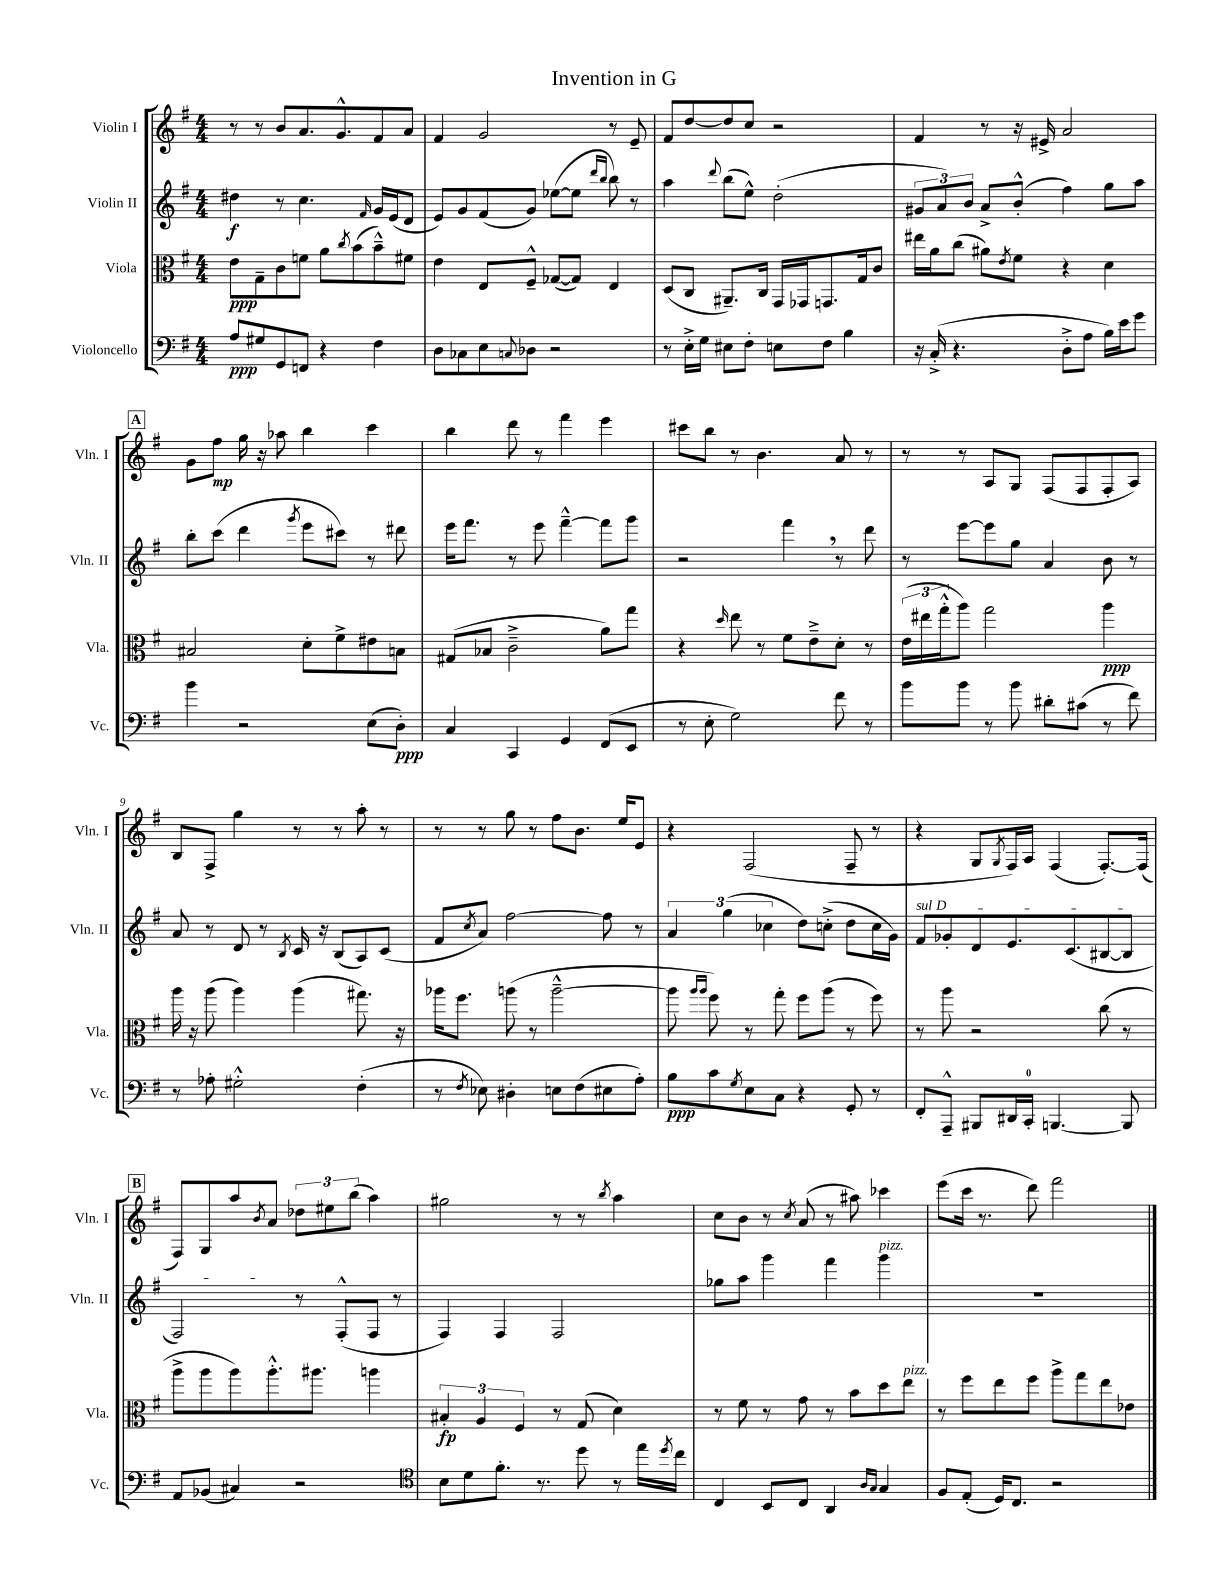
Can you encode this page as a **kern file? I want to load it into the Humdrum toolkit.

**kern	**kern	**kern	**kern
*staff4	*staff3	*staff2	*staff1
*clefF4	*clefC3	*clefG2	*clefG2
*k[f#]	*k[f#]	*k[f#]	*k[f#]
*M4/4	*M4/4	*M4/4	*M4/4
8A	8e	4dd#	8r
8G#	8G~	.	8r
8GG	8c	8r	8b
8FF	8f	4.cc	8.a
4r	8a	.	.
.	.	.	8.g^^
.	8qcc	.	.
.	(8b	.	.
.	.	16qqf#	.
4F#	8b~^^)	16g	8f#
.	.	(16e	.
.	8f#	8d	8a
=	=	=	=
8D	4e	8e)	4f#
8C-	.	8g	.
8E	8E	(8f#	2g
8qqC	.	.	.
8D-	8F#~^^	8g)	.
2r	([8G-	([8ee-	.
.	8G-])	8ee-]	.
.	.	16qqddd	.
.	.	16qqbb	.
.	4E	8bb)	8r
.	.	8r	8e~
=	=	=	=
8r	(8D	4aa	8f#
16E'^	8C	.	[8dd
16G	.	.	.
.	.	8qqddd	.
8E#	8.AA#~)	(8bb	8dd]
8F#'	.	8ee^^)	8cc
.	16C	.	.
8E	16GG	(2dd'	2r
.	16GG-	.	.
8F#	8.GG	.	.
4B	.	.	.
.	16G	.	.
.	8c	.	.
=	=	=	=
16r	16ee#	12g#	4f#
(16C'^	16a	.	.
.	.	12a)	.
4.r	(8cc	.	.
.	.	12b	.
.	8a#)	8a^	8r
.	8qe	.	.
.	8f#	(8b'^^	16r
.	.	.	16e#^
8D'^	4r	4ff#)	2a
8A	.	.	.
16B)	4d	8gg	.
16e	.	.	.
8g	.	8aa	.
=	=	=	=
4b	2B#	8bb'	8g
.	.	(8ccc	8ff#
2r	.	4ddd	16gg
.	.	.	16r
.	.	.	8aa-
.	.	8qggg	.
.	8d'	8eee	4bb
.	8f#^	8ccc#)	.
(8E	8e#	8r	4ccc
8D')	8B	8ddd#	.
=	=	=	=
4C	(8G#	16eee	4bb
.	.	8.fff#	.
.	8B-	.	.
4CC	2c~^	8r	8ddd
.	.	8eee	8r
4GG	.	[4fff#~^^	4fff#
(8FF#	8a)	8fff#]	4eee
8EE	8gg	8ggg	.
=	=	=	=
8r	4r	2r	8ccc#
8E'	.	.	8bb
.	16qqdd	.	.
2G)	8ee	.	8r
.	8r	.	4.b
.	8f#	4fff#	.
.	8e~^	.	.
8f#	8d'	8r	8a
8r	8r	8ddd	8r
=	=	=	=
8b	(24e	8r	8r
.	24ee#	.	.
.	24gg'^^	.	.
8b	8aa)	[8eee	8r
8r	2gg	8eee]	8A
8b	.	8gg	8G
8d#'	.	4a	(8F#
(8c#	.	.	8F#
8r	4aa	8b	8F#'
8f#)	.	8r	8A)
=	=	=	=
8r	16aa	8a	8B
.	16r	.	.
8A-'	(8aa	8r	8F#^
2G#'^^	4aa)	8d	4gg
.	.	8r	.
.	.	8qB	.
.	(4aa	16c	8r
.	.	16r	.
.	.	(8B	8r
(4F#'	8.gg#)	8A)	8aa'
.	.	(8c	8r
.	16r	.	.
=	=	=	=
8r	16aa-	8f#	8r
.	8.ff#	.	.
8qF#	.	8qcc	.
8E-)	.	8a)	8r
4D#'	(8aa	[2ff#	8gg
.	8r	.	8r
8E	[2aa~^^	.	8ff#
(8F#	.	.	8.b
8E#	.	8ff#]	.
.	.	.	16ee
8A')	.	8r	8e
=	=	=	=
8B	8aa]	6a	4r
.	16qqaa	.	.
.	16qqaa	.	.
8c	8ff#)	.	.
.	.	(6gg	.
8qG	.	.	.
8E	8r	.	(2F#
.	.	6cc-	.
8C	8gg'	.	.
4r	8ff#	8dd)	.
.	(8aa	(8cc'^	.
8GG'	8r	8dd	8F#~
8r	8ff#)	16cc	8r
.	.	16g)	.
=	=	=	=
8FF#'	8r	8f#	4r
8AAA~^^	8aa	8g-'	.
8BBB#	2r	8d	8G
.	.	.	8qG
16DD#	.	8.e	16F#)
16CC'	.	.	16A
[4.BBB	.	.	(4F#
.	.	(8.c	.
.	(8cc	[8B#	[8.F#')
8BBB]	8r	8B#]	.
.	.	.	(16F#]
=	=	=	=
8AA	8aa^	2F#)	8F#)
(8BB-	8aa	.	8G
4C#)	8aa)	.	8aa
.	.	.	8qb
.	8.aa'^^	.	8a
2r	.	8r	12dd-
.	8.aa#	.	.
.	.	.	12ee#
.	.	(8F#'^^	.
.	.	.	(12bb
.	4aa	8F#	4aa)
.	.	8r	.
=	=	=	=
*clefC4	*	*	*
8B	6B#'	4F#)	2gg#
8d	.	.	.
.	6A	.	.
8.f#'	.	4F#	.
.	6F#	.	.
8.r	.	.	.
.	8r	2F#	8r
8dd	(8G	.	8r
.	.	.	8qbb
8r	4d)	.	4aa
16ee	.	.	.
8qdd	.	.	.
16cc	.	.	.
=	=	=	=
4C	8r	8gg-	8cc
.	8f#	8aa	8b
8BB	8r	4ggg	8r
.	.	.	8qcc
8C	8g	.	(8a
4AA	8r	4fff#	8r
.	8b	.	8aa#)
16qqA	.	.	.
16qqG	.	.	.
4G	8dd	4ggg	4ccc-
.	8ee	.	.
=	=	=	=
8F#	8r	1r	(8eee
(8E'	8ff#	.	16ccc
.	.	.	8.r
16D)	8ee	.	.
8.C	.	.	.
.	8ff#	.	8ddd)
2r	8aa^	.	2fff#
.	8gg	.	.
.	8ee	.	.
.	8e-	.	.
==	==	==	==
*-	*-	*-	*-
